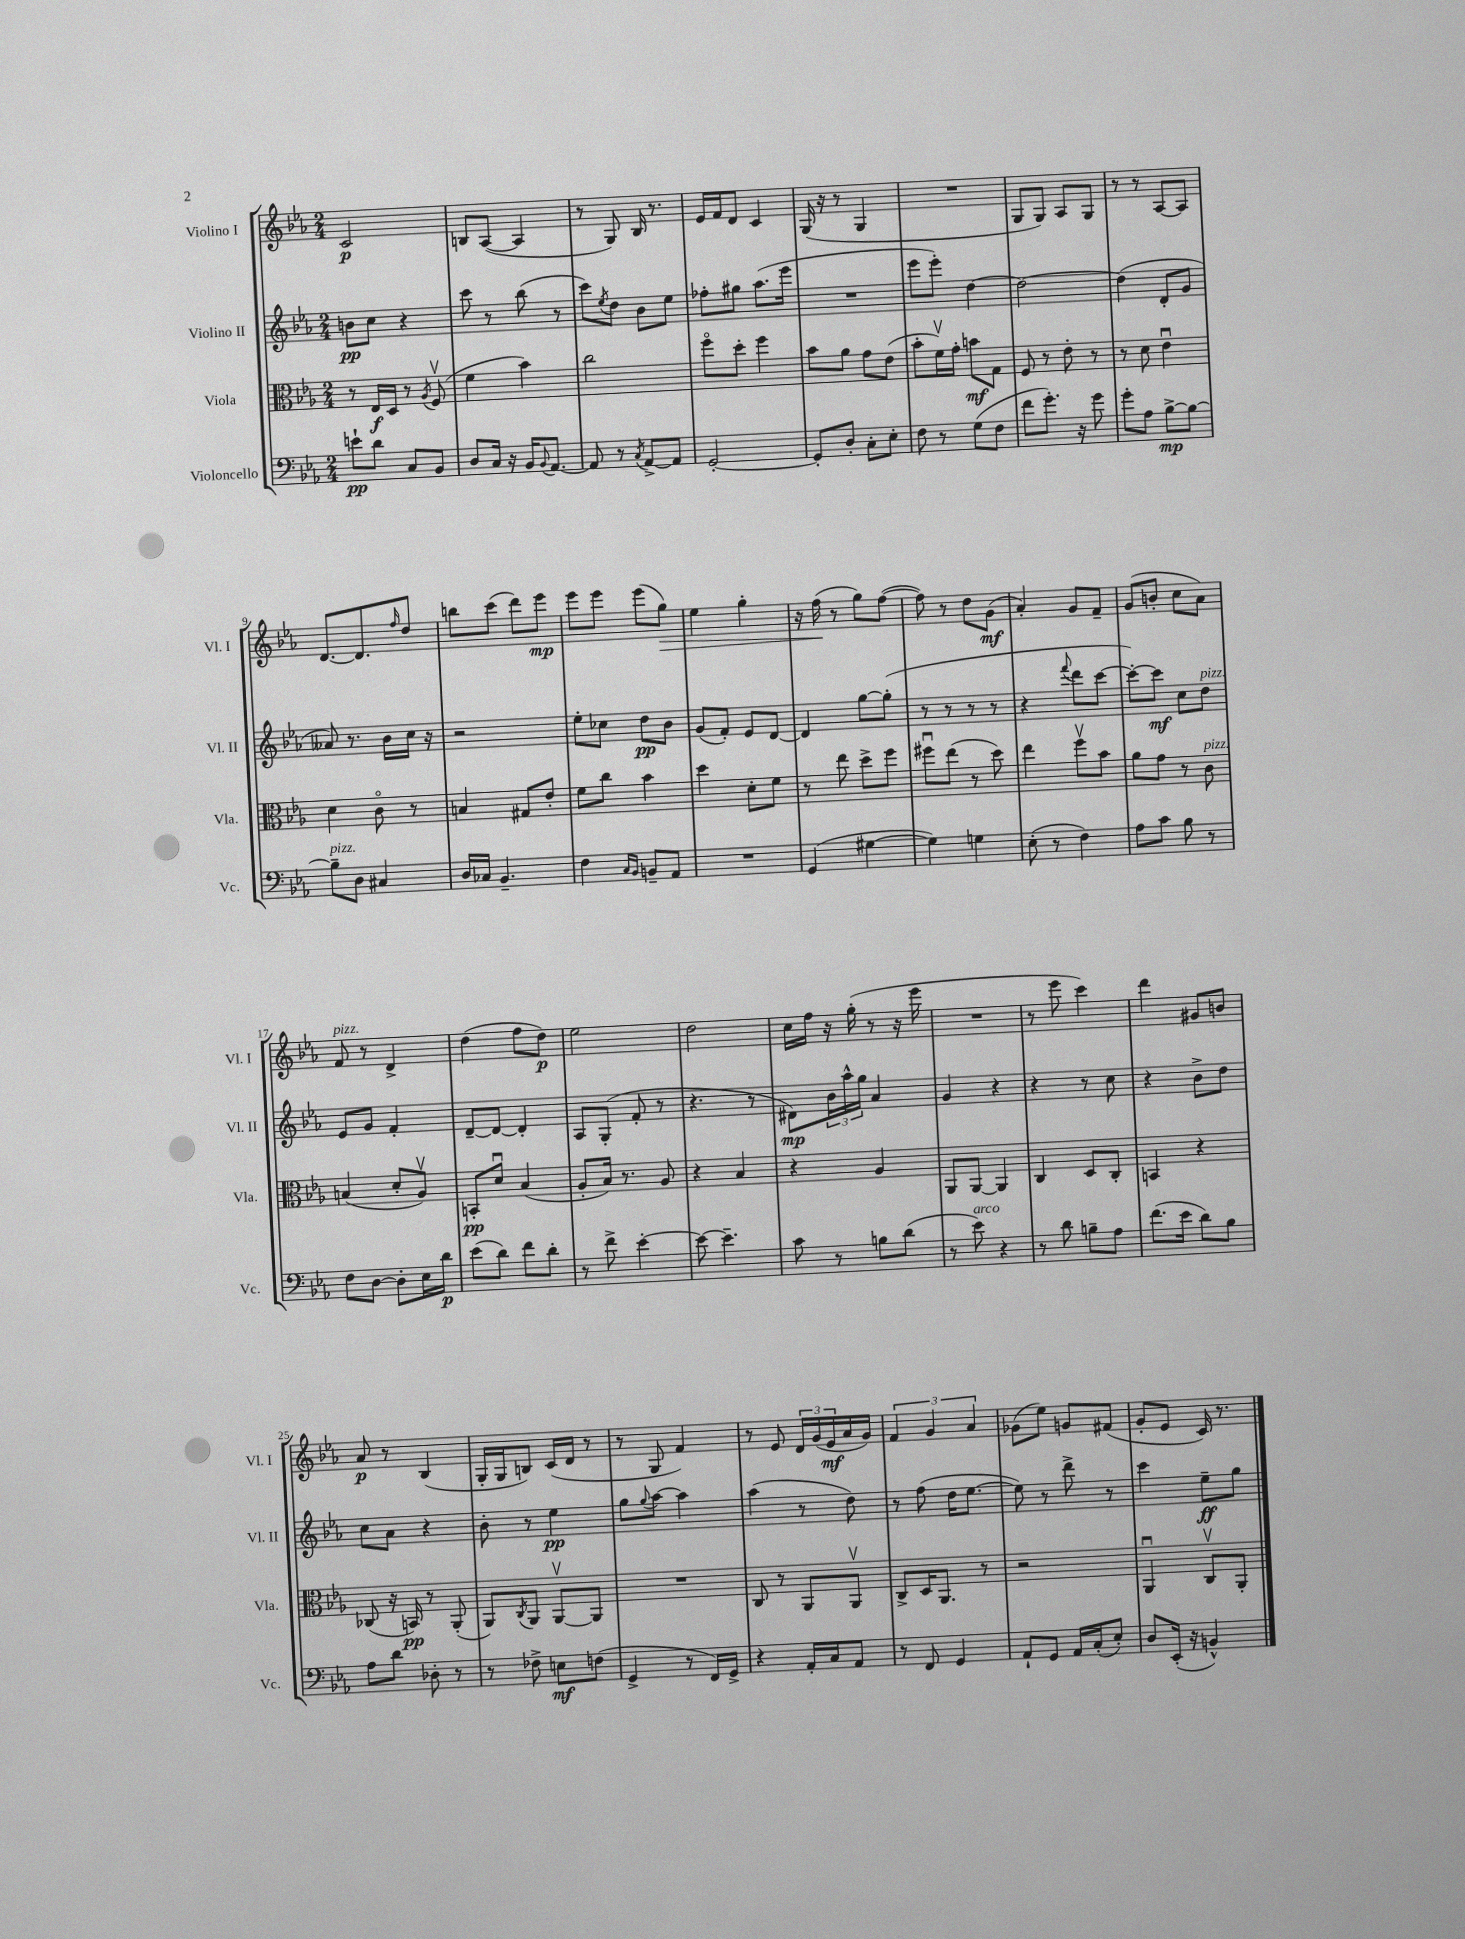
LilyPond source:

<<
\new StaffGroup <<
\new Staff = "s0" \with { instrumentName = "Violino I" shortInstrumentName = "Vl. I" } {
    \clef treble \key ees \major \numericTimeSignature \time 2/4
    c'2\p |
    b8 aes8~( aes4 |
    r8 g8) bes16 r8. |
    ees'16 f'16 d'8 c'4 |
    g16( r16 r8 g4 |
    R2 |
    g8 g8) aes8 g8 |
    r8 r8 aes8~ aes8 |
    d'8.~ d'8. \grace { f''16 } d''8 |
    b''8 c'''8( d'''8) ees'''8\mp |
    ees'''8 ees'''8 ees'''8( g''8\>) |
    ees''4 g''4-. |
    r16 f''16\!( r8 g''8) f''8~( |
    f''8) r8 d''8 g'8\mf( |
    aes'4-.) g'8 f'8-- |
    g'8( b'8-. c''8 aes'8) |
    f'8^\markup { \italic "pizz." } r8 d'4-> |
    d''4( f''8 d''8\p) |
    ees''2 |
    d''2 |
    c''16 f''16 r16 g''16-.( r8 r16 ees'''16 |
    R2 |
    r8 ees'''8 c'''4) |
    d'''4 gis'8 b'8 |
    aes'8\p r8 bes4( |
    g16-. g16 b8) c'16( d'16 r8 |
    r8 g8 f'4) |
    r8 ees'8 \tuplet 3/2 { d'16 g'16( ees'16\mf } aes'16 g'16) |
    \tuplet 3/2 { f'4 g'4 aes'4 } |
    ges'8( ees''8) g'8 fis'8( |
    g'8-. ees'8 c'16) r8. \bar "|." |
}
\new Staff = "s1" \with { instrumentName = "Violino II" shortInstrumentName = "Vl. II" } {
    \clef treble \key ees \major \numericTimeSignature \time 2/4
    b'8\pp c''8 r4 |
    c'''8 r8 bes''8( r8 |
    c'''8) \acciaccatura { ees''8 } d''8 bes'8 ees''8 |
    fes''8-. gis''8 aes''8.( ees'''16 |
    R2 |
    ees'''8 ees'''8-.) d''4~ |
    d''2~ |
    d''4( d'8-. g'8 |
    aeses'8) r8. bes'16 c''16 r16 |
    r2 |
    ees''8-. ces''8 d''8\pp bes'8 |
    g'8( f'8-.) ees'8 d'8~ |
    d'4 g''8~ g''8-.( |
    r8 r8 r8 r8 |
    r4 \appoggiatura { f'''8 } d'''8 c'''8~ |
    c'''8~-.) c'''8\mf c''8 d''8^\markup { \italic "pizz." } |
    ees'8 g'8 f'4-. |
    d'8~-- d'8~ d'4-. |
    aes8 g8-.( f'8-. r8 |
    r4. r8 |
    dis'8\mp) \tuplet 3/2 { bes'16 aes''16-^ g''16 } aes'4 |
    g'4 r4 |
    r4 r8 c''8 |
    r4 bes'8-> d''8 |
    c''8 aes'8 r4 |
    bes'8-. r8 ees''4\pp |
    g''8 \appoggiatura { g''8 } aes''8~ aes''4 |
    aes''4( r8 d''8) |
    r8 f''8( d''16 ees''8.~ |
    ees''8) r8 d'''8-> r8 |
    c'''4 ees''8--\ff g''8 \bar "|." |
}
\new Staff = "s2" \with { instrumentName = "Viola" shortInstrumentName = "Vla." } {
    \clef alto \key ees \major \numericTimeSignature \time 2/4
    r8 ees16\f d16 r8 \acciaccatura { aes8 } f8\upbow( |
    f'4 bes'4) |
    c''2 |
    f''8\flageolet d''8-. f''4 |
    bes'8 aes'8 g'8 ees'8( |
    bes'8-. f'16\upbow) g'16-. b'8\mf g8 |
    f8 r8 ees'8-. r8 |
    r8 d'8 ees'4\downbow |
    d'4 c'8\flageolet r8 |
    b4 gis8 ees'8-. |
    f'8 c''8 bes'4 |
    d''4 d'8-. f'8 |
    r8 ees''8 d''8-> f''8 |
    fis''8\downbow ees''8( r8 d''8) |
    ees''4 f''8\upbow bes'8 |
    aes'8 g'8 r8 c'8^\markup { \italic "pizz." } |
    b4( d'8-. aes8\upbow) |
    b,8-.\pp d'8\downbow bes4( |
    aes8-. bes16) r8. aes8 |
    r4 bes4 |
    r4 aes4 |
    aes,8 aes,8~ aes,4 |
    c4 d8 c8-. |
    b,4 r4 |
    ces8( r16 b,16\pp) r8 aes,8-.( |
    aes,8) \acciaccatura { c8 } aes,8 aes,8~\upbow aes,8 |
    R2 |
    c8 r8 aes,8 aes,8\upbow |
    c8-> d16 aes,8. r8 |
    r2 |
    aes,4\downbow c8\upbow aes,8-. \bar "|." |
}
\new Staff = "s3" \with { instrumentName = "Violoncello" shortInstrumentName = "Vc." } {
    \clef bass \key ees \major \numericTimeSignature \time 2/4
    e'8-!\pp d'8 c8 bes,8 |
    d8 c16 r16 bes,16 \appoggiatura { bes,8 } aes,8.~ |
    aes,8 r8 \acciaccatura { c8 } aes,8~-> aes,8 |
    g,2~-. |
    g,8-. d8-. c8-. ees8-. |
    f8 r8 g8( f8 |
    f'8 g'8.-.) r16 g'8 |
    g'8-. aes8 bes8~->\mp bes8~ |
    bes8--^\markup { \italic "pizz." } d8 cis4 |
    d16 ces16 bes,4.-- |
    f4 \grace { c16 bes,16 } b,8-- aes,8 |
    R2 |
    g,4( gis4~ |
    gis4) g4 |
    ees8-.( r8 f4) |
    aes8 c'8 bes8 r8 |
    f8 d8~ d8-. ees16 d'16\p |
    ees'8( d'8) f'8 d'8-. |
    r8 f'8-> ees'4~-. |
    ees'8~ ees'4.-- |
    c'8 r8 b8 d'8( |
    r8 ees'8^\markup { \italic "arco" }) r4 |
    r8 d'8 b8-- aes8 |
    f'8.( ees'16 d'8) bes8 |
    aes8 d'8 des8-. r8 |
    r8 fes8-> e8\mf f8( |
    g,4-> r8 f,16) g,16-> |
    r4 aes,16-. c16 aes,8 |
    r8 f,8 g,4 |
    aes,8-! g,8 aes,16 c16-.( ees8-.) |
    d8 ees,16-.( r16 b,4-^) \bar "|." |
}
>>
>>
